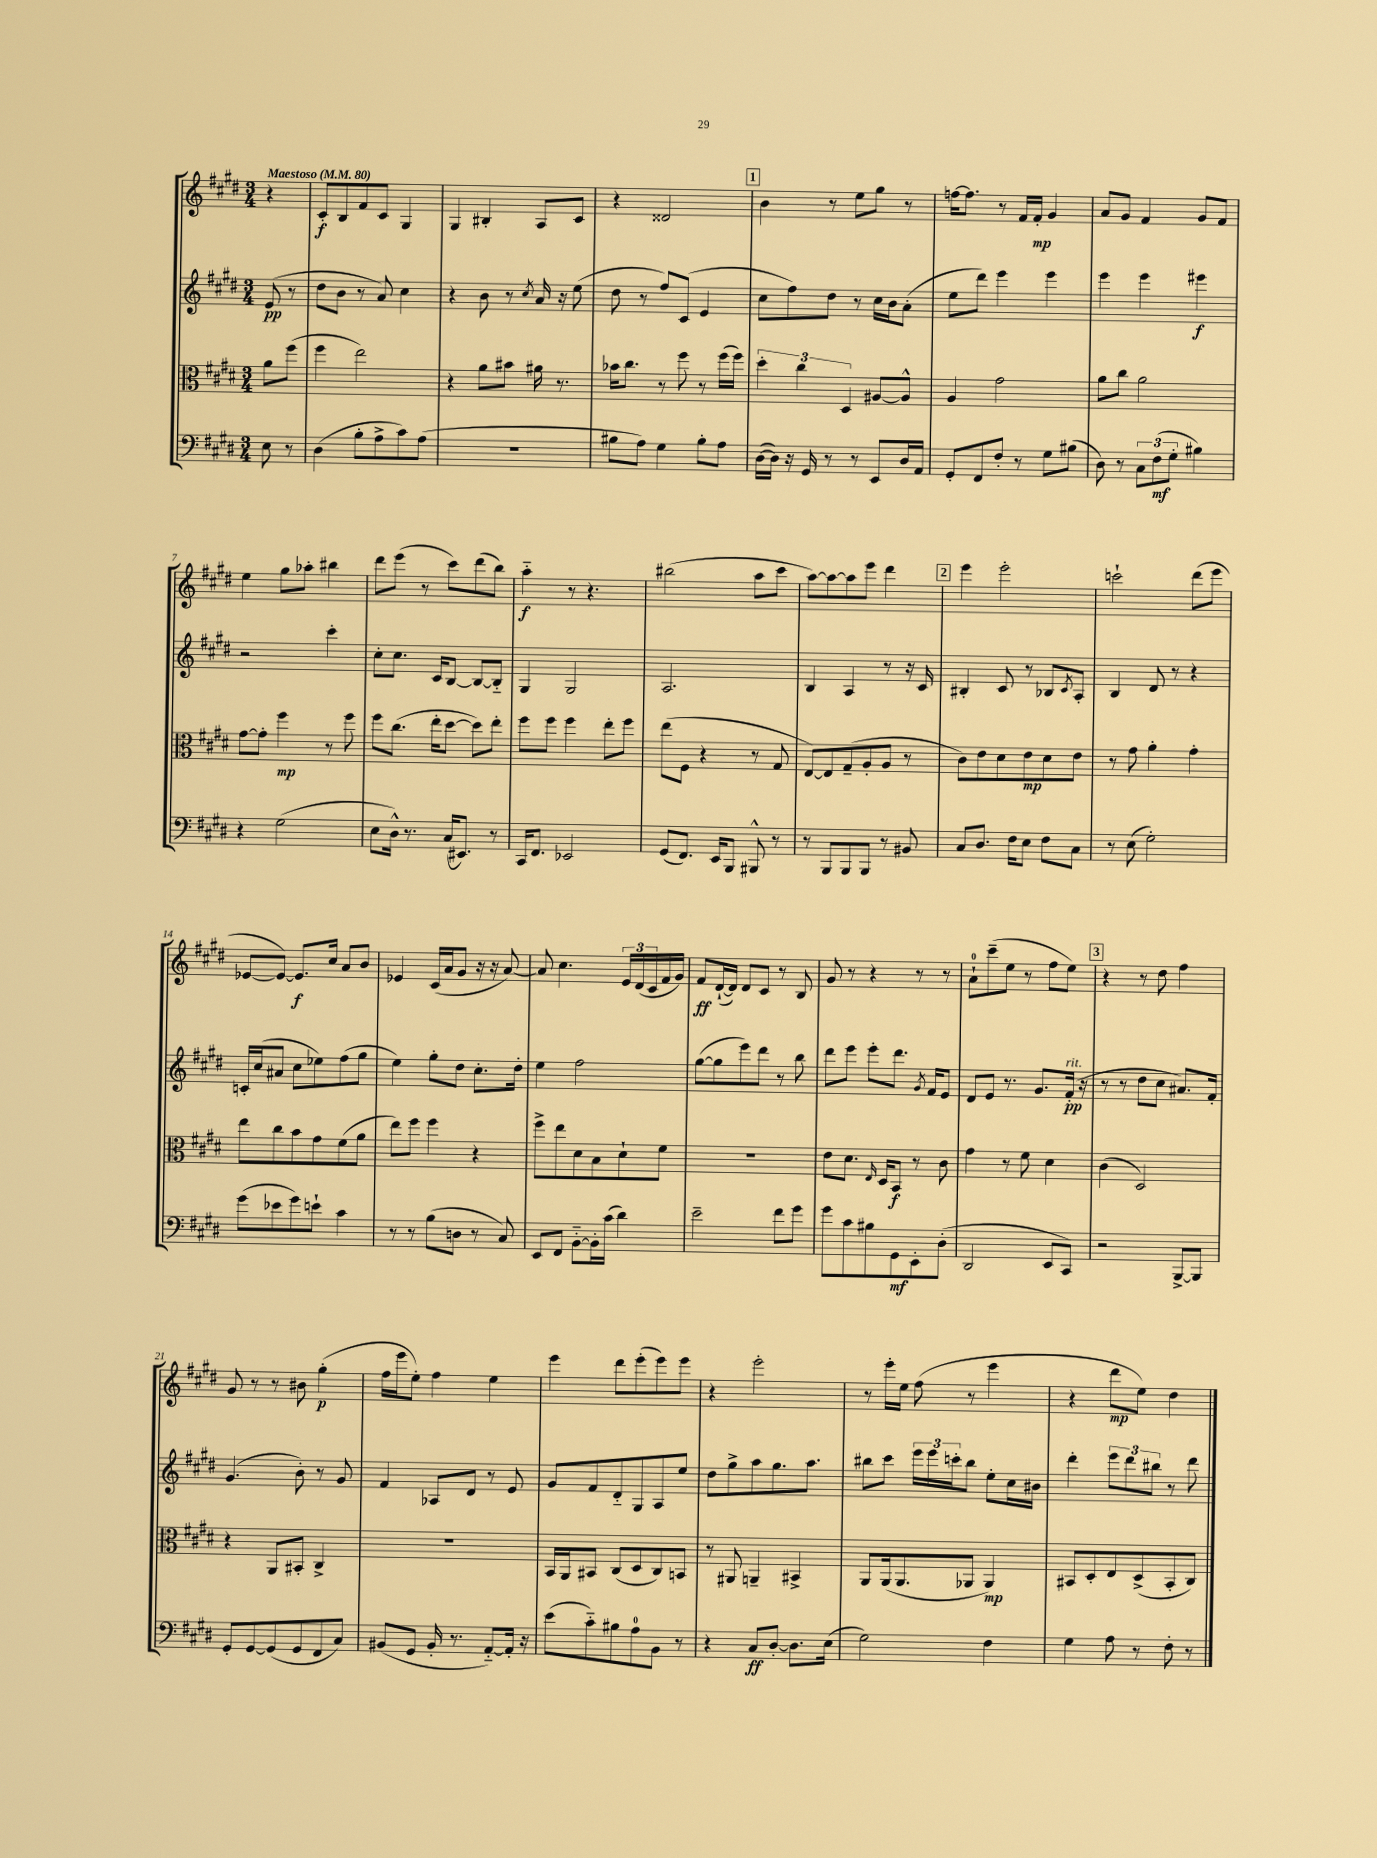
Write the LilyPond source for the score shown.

<<
\new StaffGroup <<
\new Staff = "s0" {
    \clef treble \key e \major \numericTimeSignature \time 3/4 \partial 4 \tempo "Maestoso" 4 = 80
    r4 |
    cis'8-.\f b8 fis'8 cis'8 gis4 |
    gis4 bis4-. a8 cis'8 |
    r4 disis'2 |
    \mark \markup { \box "1" } b'4 r8 e''8 gis''8 r8 |
    f''16~ f''8. r8 fis'16 fis'16-.\mp gis'4 |
    a'8 gis'8 fis'4 gis'8 fis'8 |
    e''4 gis''8 aes''8-. bis''4 |
    dis'''8 e'''8( r8 cis'''8) dis'''8( b''8) |
    a''4-_\f r8 r4. |
    bis''2( a''8 cis'''8 |
    a''8~) a''8~ a''8 e'''8 dis'''4 |
    \mark \markup { \box "2" } e'''4 e'''2-. |
    c'''2-! dis'''8( e'''8 |
    ees'8~ ees'8~) ees'8.\f cis''16 a'8 b'8 |
    ees'4 cis'16( a'16 gis'8 r16 r16 a'8~) |
    a'8 cis''4. \tuplet 3/2 { e'16 dis'16( cis'16 } fis'16 gis'16) |
    fis'8\ff dis'16~-!( dis'16) dis'8 cis'8 r8 b8 |
    gis'8 r8 r4 r8 r8 |
    a'8-0-! cis'''8--( e''8 r8 fis''8 e''8) |
    \mark \markup { \box "3" } r4 r8 dis''8 fis''4 |
    gis'8 r8 r8 bis'8 gis''4-.\p( |
    fis''16 e'''16 e''8-.) fis''4 e''4 |
    e'''4 dis'''8 e'''8-.( e'''8) e'''8 |
    r4 e'''2-. |
    r8 e'''16-. e''16 fis''8( r8 e'''4 |
    r4 dis'''8\mp e''8) dis''4 \bar "|." |
}
\new Staff = "s1" {
    \clef treble \key e \major \numericTimeSignature \time 3/4 \partial 4
    e'8\pp( r8 |
    dis''8 b'8 r8 a'8) cis''4 |
    r4 b'8 r8 \acciaccatura { cis''8 } a'16 r16 e''8( |
    dis''8 r8 fis''8) cis'8( e'4 |
    \mark \markup { \box "1" } cis''8 fis''8) dis''8 r8 cis''16 b'16 a'8-.( |
    e''8 dis'''8) e'''4 e'''4 |
    e'''4 e'''4 eis'''4\f |
    r2 cis'''4-. |
    cis''8-. cis''8. cis'16 b8~ b8~ b8-_ |
    gis4 gis2 |
    a2. |
    b4 a4 r8 r16 cis'16 |
    \mark \markup { \box "2" } bis4-. cis'8 r8 bes8 \acciaccatura { cis'8 } a8-. |
    b4 dis'8 r8 r4 |
    c'16-. cis''16( ais'8 cis''8 ees''8) fis''8( gis''8 |
    e''4) gis''8-. dis''8 cis''8.-. dis''16-. |
    e''4 fis''2 |
    gis''8~( gis''8 e'''8) dis'''8 r8 b''8 |
    dis'''8 e'''8 e'''8-. dis'''8. \acciaccatura { gis'8 } fis'16 e'8 |
    dis'8 e'8 r8. gis'8. fis'16-.\pp^\markup { \italic "rit." }( r16 |
    \mark \markup { \box "3" } r8 r8 dis''8 cis''8 ais'8.) fis'16-. |
    gis'4.( b'8-.) r8 gis'8 |
    fis'4 aes8 dis'8 r8 e'8 |
    gis'8 fis'8 dis'8-_ gis8 a8 e''8 |
    dis''8 gis''8-> a''8 gis''8. a''8. |
    bis''8 cis'''8 \tuplet 3/2 { e'''16 e'''16 c'''16-. } bis''8 e''8-. cis''16 bis'16 |
    dis'''4-. \tuplet 3/2 { e'''8 dis'''8 bis''8 } r8 dis'''8 \bar "|." |
}
\new Staff = "s2" {
    \clef alto \key e \major \numericTimeSignature \time 3/4 \partial 4
    a'8 fis''8( |
    fis''4 e''2) |
    r4 a'8 bis'8 ais'16 r8. |
    bes'16 cis''8. r8 fis''8 r8 fis''16( fis''16) |
    \mark \markup { \box "1" } \tuplet 3/2 { dis''4-. cis''4 dis4 } ais8~ ais8-^ |
    a4 gis'2 |
    a'8 cis''8 a'2 |
    gis'8~ gis'8-. fis''4\mp r8 fis''8 |
    fis''8 cis''8.( e''16-. dis''8~ dis''8) e''8-. |
    fis''8 fis''8 fis''4 e''8-. fis''8 |
    e''8( fis8 r4 r8 gis8 |
    e8~) e8 gis8--( a8-. a8 r8 |
    \mark \markup { \box "2" } cis'8) e'8 dis'8 e'8\mp dis'8 e'8 |
    r8 gis'8 a'4-. gis'4-. |
    e''8 cis''8 b'8 gis'8 fis'8( a'8 |
    e''8) fis''8 fis''4 r4 |
    fis''8-> e''8 dis'8 b8 dis'8-! fis'8 |
    R2. |
    e'8 dis'8. \grace { e16 } dis16 b,8\f r8 cis'8 |
    gis'4 r8 fis'8 dis'4 |
    \mark \markup { \box "3" } cis'4( dis2) |
    r4 a,8 bis,8-. cis4-> |
    R2. |
    b,16 a,16 bis,8 cis8( dis8 cis8) b,8 |
    r8 ais,8 a,4-- bis,4-> |
    a,8 a,16( a,8. aes,8 aes,4\mp) |
    bis,8 dis8-. e8 dis8->( bis,8-. cis8) \bar "|." |
}
\new Staff = "s3" {
    \clef bass \key e \major \numericTimeSignature \time 3/4 \partial 4
    e8 r8 |
    dis4( b8-. a8-> cis'8) a8( |
    R2. |
    bis8 a8) gis4 bis8-. a8 |
    \mark \markup { \box "1" } dis16~( dis16) r16 gis,16 r8 r8 e,8 dis16 a,16 |
    gis,8-. fis,8 fis8-. r8 gis8 bis8( |
    dis8) r8 \tuplet 3/2 { cis8 fis8\mf( gis8-. } bis4) |
    r4 gis2( |
    e8 dis16-^) r8. cis16( eis,8.) r8 |
    cis,16 fis,8. ees,2 |
    gis,8( fis,8.) e,16 b,,8 bis,,8-^ r8 |
    r8 b,,8 b,,8 b,,8 r8 bis,8 |
    \mark \markup { \box "2" } cis8 dis8. fis16 e8 fis8 cis8 |
    r8 e8( gis2-.) |
    gis'8( ees'8 gis'8) e'8-! cis'4 |
    r8 r8 b8( d8 r8 cis8) |
    e,8 fis,8 b,8~-_ b,16-. cis'16( dis'4) |
    e'2-- fis'8 gis'8 |
    gis'8 cis'8 bis8 gis,8\mf e,8-. dis8-.( |
    dis,2 e,8 cis,8) |
    \mark \markup { \box "3" } r2 b,,8~-> b,,8 |
    gis,8-. gis,8~ gis,8( gis,8 fis,8 cis8) |
    bis,8( gis,8 bis,16-. r8. a,8~-_) a,16-. r16 |
    e'8( cis'8-_) bis8 a8-0 b,8 r8 |
    r4 cis8\ff dis8~-. dis8. e16( |
    gis2) fis4 |
    gis4 a8 r8 fis8-. r8 \bar "|." |
}
>>
>>
